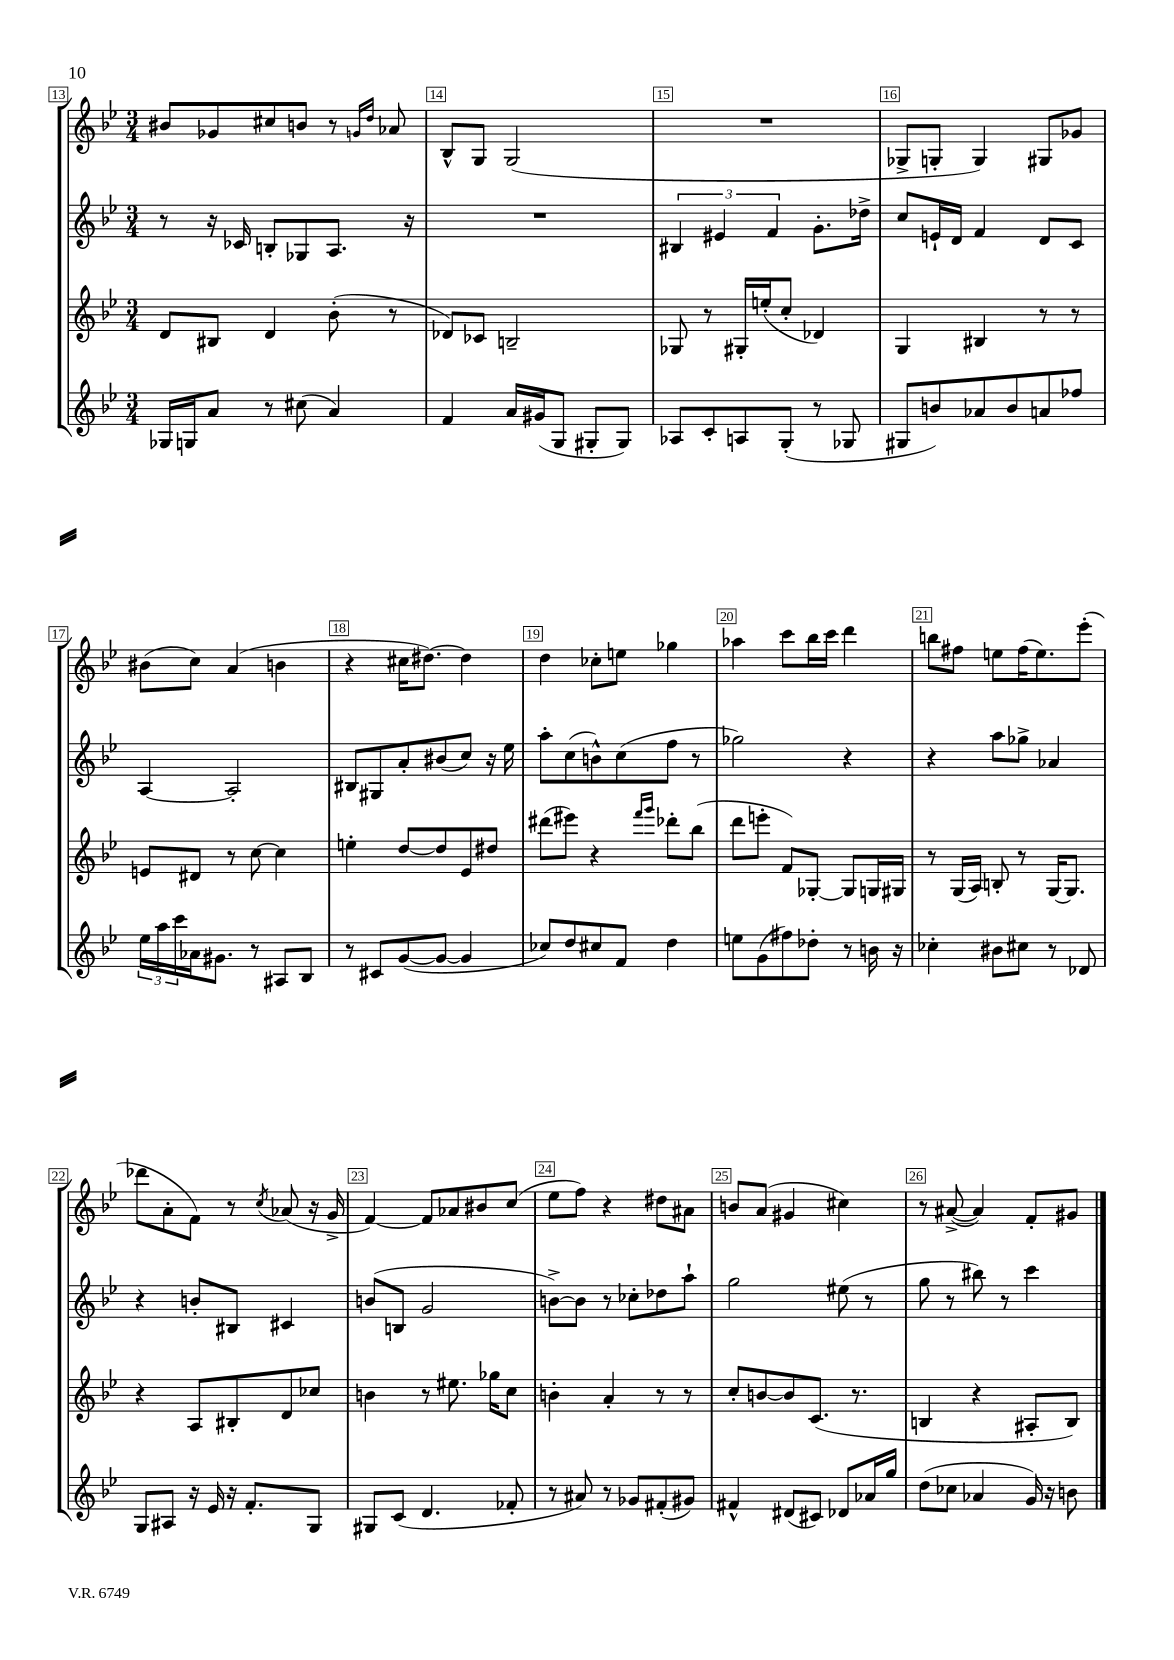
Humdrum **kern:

**kern	**kern	**kern	**kern
*staff4	*staff3	*staff2	*staff1
*clefG2	*clefG2	*clefG2	*clefG2
*k[b-e-]	*k[b-e-]	*k[b-e-]	*k[b-e-]
*M3/4	*M3/4	*M3/4	*M3/4
16G-	8d	8r	8b#
16G	.	.	.
8a	8B#	16r	8g-
.	.	16c-	.
8r	4d	8B'	8cc#
(8cc#	.	8G-	8b
4a)	(8b-'	8.A	8r
.	.	.	16qqg
.	.	.	16qqdd
.	8r	.	8a-
.	.	16r	.
=	=	=	=
4f	8d-)	2.r	8B-^^
.	8c-	.	8G
16a	2B~	.	(2G
(16g#	.	.	.
8G	.	.	.
8G#'	.	.	.
8G#)	.	.	.
=	=	=	=
8A-	8G-	6B#	2.r
8c'	8r	.	.
.	.	6e#	.
8A	16G#'	.	.
.	(16ee'	.	.
.	.	6f	.
(8G'	8cc'	.	.
8r	4d-)	8.g'	.
8G-	.	.	.
.	.	16dd-^	.
=	=	=	=
8G#	4G	8cc	8G-^
8b)	.	16e`	8G'
.	.	16d	.
8a-	4B#	4f	4G)
8b	.	.	.
8a	8r	8d	8G#
8ff-	8r	8c	8g-
=	=	=	=
24ee-	8e	[4A	(8b#
24aa	.	.	.
24ccc	.	.	.
16a-	8d#	.	8cc)
8.g#	.	.	.
.	8r	2A']	(4a
8r	[8cc	.	.
8A#	4cc]	.	4b
8B-	.	.	.
=	=	=	=
8r	4ee'	8B#	4r
8c#	.	8G#	.
([8g	[8dd	8a'	16cc#
.	.	.	[8.dd#)
8g_	8dd]	(8b#	.
4g]	8e-	8cc)	4dd#]
.	8dd#	16r	.
.	.	16ee-	.
=	=	=	=
8cc-)	(8ddd#	8aa'	4dd
8dd	8eee#)	(8cc	.
8cc#	4r	8b^^)	8cc-'
8f	.	(8cc	8ee
.	16qqfff	.	.
.	16qqggg	.	.
4dd	8ddd-'	8ff	4gg-
.	(8bb-	8r	.
=	=	=	=
8ee	8ddd	2gg-)	4aa-
(8g	8eee'	.	.
8ff#)	8f)	.	8ccc
8dd-'	[8G-'	.	16bb-
.	.	.	16ccc
8r	8G-]	4r	4ddd
16b	16G	.	.
16r	16G#	.	.
=	=	=	=
4cc-'	8r	4r	8bb
.	(16G	.	8ff#
.	16A)	.	.
8b#	8B'	8aa	8ee
8cc#	8r	8gg-^	(16ff#
.	.	.	8.ee)
8r	[16G	4a-	.
.	8.G]	.	.
8d-	.	.	(8eee-'
=	=	=	=
8G	4r	4r	8ddd-
8A#	.	.	8a'
16r	8A	8b'	8f)
16e-	.	.	.
16r	8B#'	8B#	8r
8.f'	.	.	.
.	.	.	8qcc
.	8d	4c#	(8a-
8G	8cc-	.	16r
.	.	.	16g^
=	=	=	=
8G#	4b	(8b	[4f)
(8c	.	8B	.
4.d	8r	2g	8f]
.	8.ee#	.	8a-
.	.	.	8b#
.	16gg-	.	.
8f-'	8cc	.	(8cc
=	=	=	=
8r	4b'	[8b^)	8ee-
8a#)	.	8b]	8ff)
8r	4a'	8r	4r
8g-	.	8cc-'	.
(8f#'	8r	8dd-	8dd#
8g#)	8r	8aa`	8a#
=	=	=	=
4f#^^	8cc'	2gg	8b
.	[8b	.	(8a
(8d#	8b]	.	4g#
8c#)	(8.c	.	.
8d-	.	(8ee#	4cc#)
.	8.r	.	.
16a-	.	8r	.
16gg	.	.	.
=	=	=	=
(8dd	4B	8gg	8r
8cc-	.	8r	([8a#^
4a-	4r	8bb#)	4a#])
.	.	8r	.
16g)	8A#'	4ccc	8f'
16r	.	.	.
8b	8B)	.	8g#
==	==	==	==
*-	*-	*-	*-
